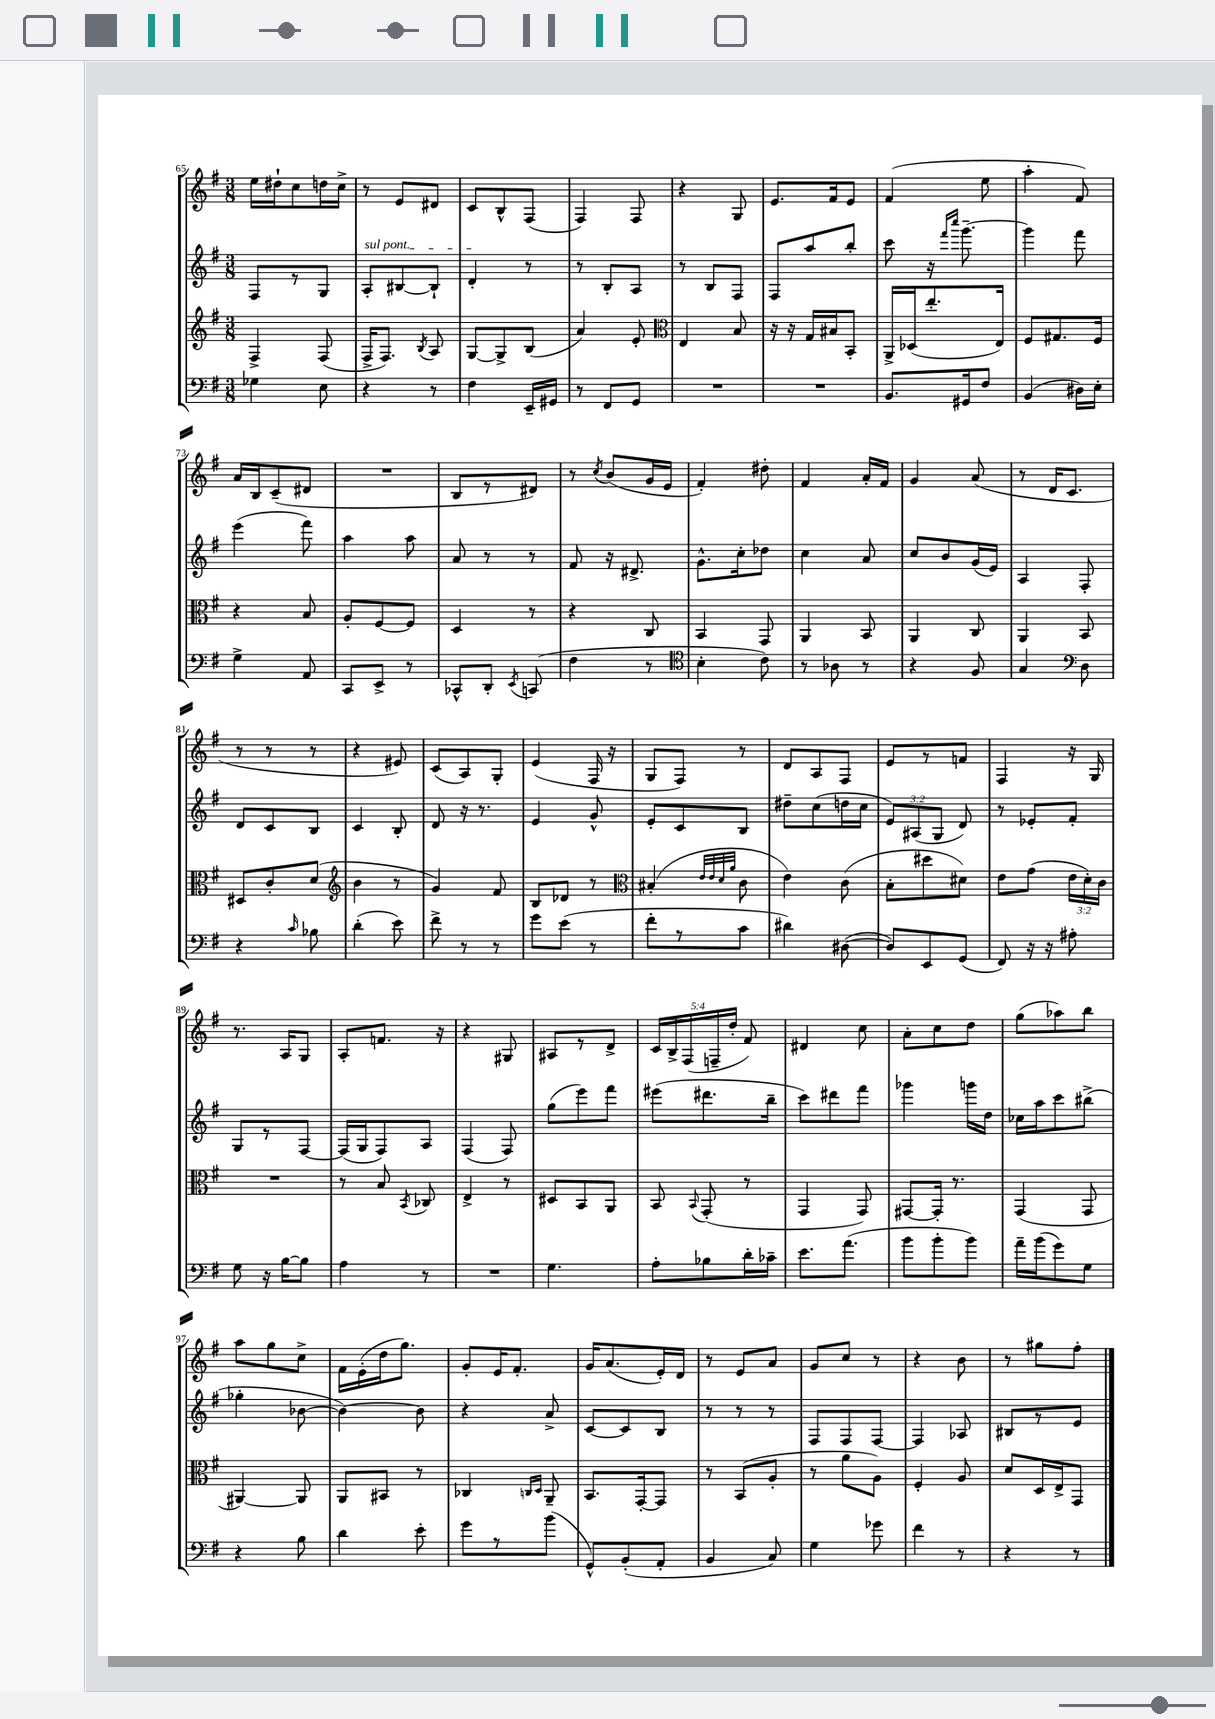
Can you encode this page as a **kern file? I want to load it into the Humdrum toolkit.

**kern	**kern	**kern	**kern
*part4	*part3	*part2	*part1
*staff4	*staff3	*staff2	*staff1
*clefF4	*clefG2	*clefG2	*clefG2
*k[f#]	*k[f#]	*k[f#]	*k[f#]
*M3/8	*M3/8	*M3/8	*M3/8
=65	=65	=65	=65
4G-X\	4F#^/	8F#/L	16ee\LL
.	.	.	16dd#X`\J
.	.	8r	8cc\
8E\	(8F#/	8G/J	16ddn\L
.	.	.	16cc^\JJ
=66	=66	=66	=66
!	!	!LO:TX:a:i:t=sul pont.	!
4r	16F#^/KL	8A'/L	8r
.	8.F#/J)	.	.
.	.	[8B#X/	8e/L
.	8qB/	.	.
8r	8A/	8B#`/J]	8d#X/J
=67	=67	=67	=67
4F#\	[8G/L	4d'/	8c/L
.	8G^/]	.	8B^^/
16EE~/LL	(8B/J	8r	(8F#/J
16GG#X/JJ	.	.	.
=68	=68	=68	=68
8r	4a/)	8r	4F#/)
8FF#/L	.	8B'/L	.
8GG/J	8e'/	8A/J	8F#/
=69	=69	=69	=69
*	*clefC3	*	*
4.r	4E/	8r	4r
.	.	8B/L	.
.	8B/	8F#/J	8G/
=70	=70	=70	=70
4.r	16r	8F#/L	8.e/L
.	16r	.	.
.	16G/LL	8aa/	.
.	16B#X/J	.	16f#/k
.	8BB'/J	8bb'/J	8e/J
=71	=71	=71	=71
8.BB/L	16AA^/LL	8ccc\	(4f#/
.	(16D-X/J	.	.
.	8.ee'/	16r	.
.	.	16qqfff#/LL	.
.	.	16qqcccc/JJ	.
16GG#X/k	.	[8.ggg~\	.
8F#/J	.	.	8ee\
.	16E/Jk)	.	.
=72	=72	=72	=72
(4BB/	8F#/L	4ggg\]	4aa'\
.	8.G#X/	.	.
16D#X\LL)	.	8fff#\	8f#/)
16E'\JJ	16F#/Jk	.	.
!!LO:LB:g=z
=73	=73	=73	=73
4G^\	4r	(4eee\	16a/LL
.	.	.	16B/J
.	.	.	(8c~/
8AA/	8B/	8fff#\)	8d#X/J
=74	=74	=74	=74
8CC/L	8A'/L	4aa\	4.r
8EE^/J	[8F#/	.	.
8r	8F#/J]	8aa\	.
=75	=75	=75	=75
8CC-X^^/L	4D/	8a/	8B/L
8DD'/J	.	8r	8r
8qEE/	.	.	.
(8CCn/	8r	8r	8d#X/J)
=76	=76	=76	=76
4F#\	4r	8f#/	8r
.	.	.	8qcc/
.	.	16r	(8b/L
.	.	8.d#X^/	.
8r	8C/	.	16g/L
.	.	.	16e/JJ
=77	=77	=77	=77
*clefC4	*	*	*
4B'\	4BB/	8.g^^\L	4f#'/)
.	.	16cc'\k	.
8c\)	8GG/	8dd-X\J	8dd#X'\
=78	=78	=78	=78
8r	4AA/	4cc\	4f#/
8A-X\	.	.	.
8r	8BB/	8a/	16a'/LL
.	.	.	16f#/JJ
=79	=79	=79	=79
4r	4AA/	8cc/L	4g/
.	.	8b/	.
8F#/	8C/	(16g/L	(8a/
.	.	16e/JJ)	.
=80	=80	=80	=80
4G/	4AA/	4A/	8r
.	.	.	16d/KL
.	.	.	8.c/J
*clefF4	*	*	*
8D\	8BB/	8F#'/	.
!!LO:LB:g=z
=81	=81	=81	=81
4r	8D#X/L	8d/L	8r
.	8c'/	8c/	8r
16qqc/	.	.	.
8B-X\	(8d/J	8B/J	8r
=82	=82	=82	=82
*	*clefG2	*	*
(4d'\	4b\	4c/	4r
8e\)	8r	8B'/	8e#X/)
=83	=83	=83	=83
8f#^\	4g/)	8d/	(8c/L
8r	.	16r	8A/)
.	.	8.r	.
8r	8f#/	.	8G'/J
=84	=84	=84	=84
8g\L	8B/L	4e/	(4e/
(8e\J	8d-X/J	.	.
8r	8r	8g^^/	16F#/
.	.	.	16r
=85	=85	=85	=85
*	*clefC3	*	*
8f#'\L	(4B#X'/	8e'/L	8G/L
8r	.	8c/	8F#/J)
.	32qqe/LLL	.	.
.	32qqe/	.	.
.	32qqd/	.	.
.	32qqa/JJJ	.	.
8c\J	8c\	8B/J	8r
=86	=86	=86	=86
4d#X\)	4e\)	8dd#X~\L	8d/L
.	.	(8cc\	8A/
([8D#X\	(8c\	16ddn\L	8F#/J
.	.	16cc\JJ	.
=87	=87	=87	=87
8D#/L])	8B'\L	12e/L)	8e/L
.	.	(12A#X/	.
8EE/	8dd#X\	.	8r
.	.	12G/J	.
(8GG/J	8d#X\J)	8d/)	8fn/J
=88	=88	=88	=88
8FF#/)	8e\L	8r	4F#/
16r	(8g\J	8e-X'/L	.
16r	.	.	.
8A#X'\	24e\LL	8f#'/J	16r
.	24d'\)	.	.
.	.	.	16G/
.	24c\JJ	.	.
!!LO:LB:g=z
=89	=89	=89	=89
8G\	4.r	8G/L	8.r
16r	.	8r	.
[16B\KL	.	.	16A/KL
8B\J]	.	[8F#/J	8G/J
=90	=90	=90	=90
4A\	8r	(16F#/LL]	8A'/L
.	.	16G/J	.
.	8B/	8F#/)	8.fn/J
.	8qBB/	.	.
8r	8C-X/	8A/J	.
.	.	.	16r
=91	=91	=91	=91
4.r	4E^/	(4F#/	4r
.	8r	8F#/)	8G#X/
=92	=92	=92	=92
4.G\	8D#X/L	(8gg\L	8A#X/L
.	8BB/	8eee\)	8r
.	8AA/J	8fff#\J	8d^/J
=93	=93	=93	=93
8A'\L	8BB/	(8eee#X\L	20c/LL
.	.	.	20B^/
.	.	.	(20F#/
.	8qqBB/	.	.
8B-X\	(8GG'/	8.ddd#X\	.
.	.	.	20Fn~/
.	.	.	20dd'/JJ
16d'\L	8r	.	8f#/)
16c-X~\JJ	.	16bb~\Jk	.
=94	=94	=94	=94
8.e\L	4GG/	8ccc\L)	4d#X/
.	.	8ddd#X\	.
(8.a\J	.	.	.
.	8GG/)	8fff#\J	8cc\
=95	=95	=95	=95
8b\L	[8GG#X/L	4ggg-X\	8a'\L
8b'\	16GG#'/Jk]	.	8cc\
.	8.r	.	.
8b\J)	.	16gggn\LL	8dd\J
.	.	16dd\JJ	.
=96	=96	=96	=96
16a~\LL	(4GG/	16cc-X\LL	(8gg\L
(16b\J	.	16aa\J	.
8g\)	.	8ccc\	8aa-X\)
8G\J	8GG/	(8bb#X^\J	8bb\J
!!LO:LB:g=z
=97	=97	=97	=97
4r	[4AA#X/)	4gg-X'\	8aa\L
.	.	.	8gg\
8B\	8AA#/]	[8b-X\	8cc^\J
=98	=98	=98	=98
4d\	8AA/L	4b-\_)	16f#\LL
.	.	.	(16e'\
.	8BB#X/J	.	16dd\J
.	.	.	8.gg\J)
8e'\	8r	8b-\]	.
=99	=99	=99	=99
8g\L	4C-X/	4r	8g'/L
8r	.	.	16e/K
.	.	.	8.f#'/J
.	16qqCn/LL	.	.
.	16qqD/JJ	.	.
(8b\J	8AA~/	8a^/	.
=100	=100	=100	=100
8GG^^/L)	8.BB/L	[8c/L	16g/KL
.	.	.	(8.a/
(8BB'/	.	8c/]	.
.	[16GG'/k	.	.
8AA'/J	8GG/J]	8B/J	16e'/L)
.	.	.	16d/JJ
=101	=101	=101	=101
4BB/	8r	8r	8r
.	(8BB/L	8r	8e/L
8C/)	8A'/J	8r	8a/J
=102	=102	=102	=102
4G\	8r	8F#/L	8g/L
.	8a\L	8F#/	8cc/J
8g-X\	8A\J)	[8F#/J	8r
=103	=103	=103	=103
4f#\	4F#'/	4F#/]	4r
8r	8A/	8A-X/	8b\
=104	=104	=104	=104
4r	8d/L	8B#X/L	8r
.	16D/L	8r	8gg#X\L
.	16E^/J	.	.
8r	8GG/J	8e/J	8ff#'\J
==	==	==	==
*-	*-	*-	*-
